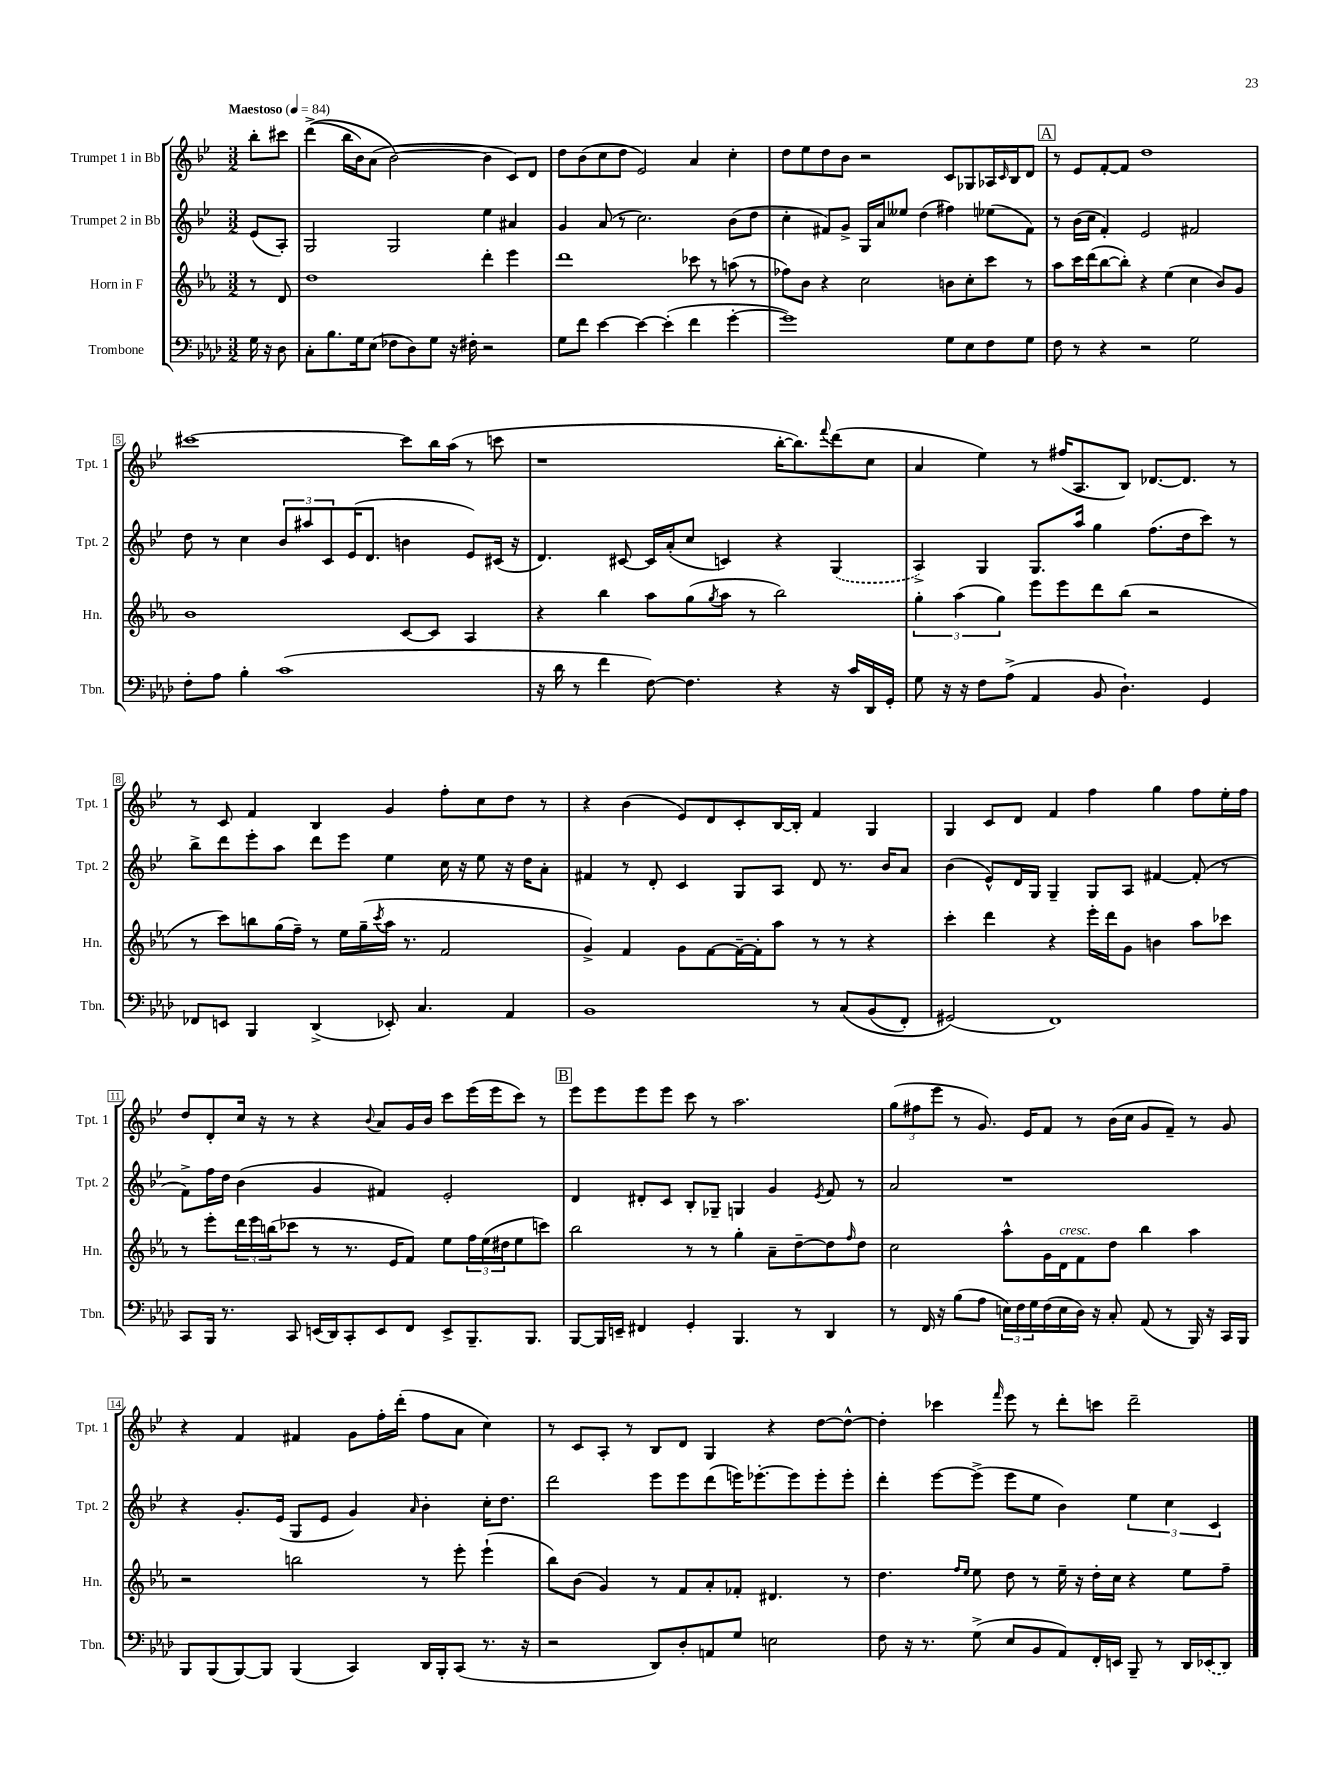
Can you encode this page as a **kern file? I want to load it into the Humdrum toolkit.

**kern	**kern	**kern	**kern
*part4	*part3	*part2	*part1
*staff4	*staff3	*staff2	*staff1
*I"Trombone	*I"Horn in F	*I"Trumpet 2 in Bb	*I"Trumpet 1 in Bb
*I'Tbn.	*I'Hn.	*I'Tpt. 2	*I'Tpt. 1
*clefF4	*clefG2	*clefG2	*clefG2
*k[b-e-a-d-]	*k[b-e-a-]	*k[b-e-]	*k[b-e-]
*M3/2	*M3/2	*M3/2	*M3/2
*MM84	*MM84	*MM84	*MM84
=	=	=	=
!	!	!	!LO:TX:a:B:t=Maestoso
16G\	8r	(8e-/L	8bb-'\L
16r	.	.	.
8D-\	8d/	8A'/J)	8ccc#X\J
=1	=1	=1	=1
8C'\L	1dd	2G/	((4ddd^\
8.B-\	.	.	.
.	.	.	16bb-\LL
16G\k	.	.	16b-\J)
(8E-\J	.	.	(8a\J
8F-X\L	.	2G/	[2b-\)
8D-\)	.	.	.
8G\J	.	.	.
16r	.	.	.
16F#X'\	.	.	.
2r	4ddd'\	4ee-\	4b-\]
.	4eee-\	4a#X/	8c/L)
.	.	.	8d/J
=2	=2	=2	=2
8G\L	1ddd	4g/	8dd\L
8f\J	.	.	(8b-\
[4e-\	.	(8a/	8cc\
.	.	8r	8dd\J
4e-\_	.	2.cc\)	2e-/)
(4e-'\]	.	.	.
4f\	8ccc-X\	.	4a/
.	8r	.	.
[4g'\	(8aan\	(8b-\L	4cc'\
.	8r	8dd\J	.
=3	=3	=3	=3
1g])	8ff-X\L)	4cc'\	8dd\L
.	8b-\J	.	8ee-\
.	4r	8f#X/L)	8dd\
.	.	8g^/J	8b-\J
.	2cc\	16G/LL	2r
.	.	16a/J	.
.	.	8ee--X/J	.
.	.	(4dd\	.
8G\L	8bn\L	4ff#X\)	8c/L
8E-\	8cc'\	.	8G-X/
8F\	8ccc\J	(8ee-X\L	16A-X/L
.	.	.	16qqc/
.	.	.	16B-/J
8G\J	8r	8f#\J)	8d/J
!!LO:REH:place=s1:t=A
=4	=4	=4	=4
8F\	8aa-\L	8r	8r
8r	16ccc\L	(16b-\LL	8e-/L
.	(16ddd\J	16cc\JJ	.
4r	[8bb-\	4f'/)	[8f'/
.	8bb-'\J])	.	8f/J]
2r	4r	2e-/	1dd
.	(4ee-\	.	.
2G\	4cc\	2f#X/	.
.	8b-/L)	.	.
.	8g/J	.	.
!!LO:LB:g=z
=5	=5	=5	=5
8F'\L	1b-	8dd\	[1ccc#X
8A-\J	.	8r	.
4B-'\	.	4cc\	.
(1c	.	12b-/L	.
.	.	12aa#X/	.
.	.	12c/	.
.	.	(16e-/K	.
.	.	8.d/J	.
.	[8c/L	4bn\	8ccc#\L]
.	8c/J]	.	16bb-\L
.	.	.	(16aa\JJ
.	4A-/	8e-/L)	8r
.	.	(16c#X/Jk	8cccn\
.	.	16r	.
=6	=6	=6	=6
16r	4r	4.d/)	1r
16d-\	.	.	.
8r	.	.	.
4f\	4bb-\	.	.
.	.	[8c#X/	.
[8F\)	8aa-\L	16c#/LL]	.
.	.	(16a'/J	.
4.F\]	(8gg\	8cc/J	.
.	8qgg/	.	.
.	8aa-\J	4cn/)	.
.	8r	.	.
4r	2bb-\)	4r	[16bb-'\KL
.	.	.	8.bb-\])
.	.	.	8qqfff/
16r	.	(4G/	(8ddd\
16c/LL	.	.	.
16DD-/	.	.	8cc\J
16GG'/JJ	.	.	.
=7	=7	=7	=7
8G\	6gg'\	4A^/)	4a/
16r	.	.	.
.	(6aa-\	.	.
16r	.	.	.
8F\L	.	4G/	4ee-\)
.	6gg\)	.	.
(8A-^\J	.	.	.
4AA-/	8eee-\L	8.G/L	8r
.	8eee-\	.	(16ff#X/KL
.	.	16aa/Jk	8.A/
8BB-/	8ddd\	4gg\	.
4.D-`\)	(8bb-\J	.	8B-/J)
.	2r	(8.ff\L	[8.d-X/L
.	.	16dd\k	8.d-/J]
4GG/	.	8ccc\J)	.
.	.	8r	8r
!!LO:LB:g=z
=8	=8	=8	=8
8FF-X/L	8r	8bb-^\L	8r
8EEn/J	8ccc\L)	8ddd\	8c/
4BBB-/	8bbn\	8eee-'\	4f/
.	(16gg\L	8aa\J	.
.	16ff~\JJ)	.	.
(4DD-^/	8r	8ddd\L	4B-/
.	16ee-\LL	8eee-\J	.
.	(16gg~\	.	.
.	8qccc/	.	.
8EE-X'/)	16aa-\JJ	4ee-\	4g/
.	8.r	.	.
4.C/	.	.	.
.	2f/	16cc\	8ff'\L
.	.	16r	.
.	.	8ee-\	8cc\
4AA-/	.	16r	8dd\J
.	.	16dd\KL	.
.	.	8a'\J	8r
=9	=9	=9	=9
1BB-	4g^/)	4f#X/	4r
.	4f/	8r	(4b-\
.	.	8d'/	.
.	8g\L	4c/	8e-/L)
.	[8f\	.	8d/
.	16f~\L_	8G/L	8c'/
.	16f'\J]	.	.
.	8aa-\J	8A/J	[16B-/L
.	.	.	16B-'/JJ]
8r	8r	8d/	4f/
(8C/L	8r	8.r	.
(8BB-/	4r	.	4G/
.	.	16b-/KL	.
8FF'/J)	.	8a/J	.
=10	=10	=10	=10
(2GG#X/)	4ccc'\	(4b-\	4G/
.	4ddd\	8e-^^/L)	8c/L
.	.	16d/L	8d/J
.	.	16G/JJ	.
1FF)	4r	4G~/	4f/
.	16eee-'\LL	8G/L	4ff\
.	16ddd\J	.	.
.	8g\J	8A/J	.
.	4bn\	[4f#X/	4gg\
.	8aa-\L	(8f#'/]	8ff\L
.	8ccc-X\J	8r	16ee-'\L
.	.	.	16ff\JJ
!!LO:LB:g=z
=11	=11	=11	=11
8CC/L	8r	8f^\L)	8dd/L
16BBB-/Jk	8eee-'\L	16ff\L	8d'/
8.r	.	16dd\JJ	.
.	24ddd\L	(4b-\	16cc/Jk
.	24eee-\	.	.
.	.	.	16r
.	(24bbn\J	.	.
8CC/	8ccc-X\J	.	8r
(16EEn/LL	8r	4g/	4r
16DD-/J)	.	.	.
8CC'/	8.r	.	.
.	.	.	8qqb-/
8EE/	.	4f#X/)	8a/L
.	16e-/KL	.	.
8FF/J	8f/J)	.	16g/L
.	.	.	16b-/JJ
8EE^/L	8ee-\L	2e-'/	8ccc\L
8.BBB-~/	24ff\L	.	(16eee-\L
.	(24ee-\	.	.
.	.	.	16eee-\J
.	24dd#X\J	.	.
.	8ee-\	.	8ccc\J)
8.BBB-/J	.	.	.
.	8cccn\J)	.	8r
!!LO:REH:place=s1:t=B
=12	=12	=12	=12
[8BBB-/L	2bb-\	4d/	8eee-\L
16BBB-/L]	.	.	8eee-\
16EEn~/JJ	.	.	.
4FF#X/	.	8d#X'/L	8eee-\
.	.	8c/J	8eee-\J
4GG'/	8r	8B-'/L	8ccc\
.	8r	8G-X~/J	8r
4.BBB-/	4gg'\	4Gn/	2.aa\
.	8a-~\L	4g/	.
8r	[8dd~\	.	.
.	.	8qe-/	.
4DD-/	8dd\]	8f/	.
.	16qqff/	.	.
.	8dd\J	8r	.
=13	=13	=13	=13
8r	2cc\	2a/	(12gg\L
.	.	.	12ff#X\
16FF/	.	.	.
.	.	.	12eee-\J
16r	.	.	.
(8B-\L	.	.	8r
8A-\J	.	.	8.g/)
24En\LL)	8aa-^^\L	1r	.
24F\	.	.	.
.	.	.	16e-/KL
24G\	.	.	.
(16F\	16g\L	.	8f/J
!	!LO:TX:a:i:t=cresc.	!	!
16E\	16d\J	.	.
16D-\JJ)	8f\	.	8r
16r	.	.	.
8C'/	8dd\J	.	(16b-\LL
.	.	.	16cc\JJ
(8AA-/	4bb-\	.	8g/L
8r	.	.	8f~/J)
16BBB-/)	4aa-\	.	8r
16r	.	.	.
16CC/LL	.	.	8g/
16BBB-/JJ	.	.	.
!!LO:LB:g=z
=14	=14	=14	=14
8BBB-/L	2r	4r	4r
(8BBB-/	.	.	.
[8BBB-/)	.	8.g'/L	4f/
8BBB-/J]	.	.	.
.	.	(16e-/Jk	.
(4BBB-/	2bbn\	8G/L	4f#X/
.	.	8e-/J	.
4CC/)	.	4g/)	8g\L
.	.	.	16ff'\L
.	.	.	(16ddd'\JJ
.	.	16qqa/	.
16DD-/LL	8r	4b-'\	8ff\L
16BBB-'/J	.	.	.
(8CC/J	8eee-'\	.	8a\J
8.r	(4eee-`\	16cc'\KL	4cc\)
.	.	8.dd\J	.
16r	.	.	.
=15	=15	=15	=15
2r	8bb-\L)	2ddd\	8r
.	(8b-\J	.	8c/L
.	4g/)	.	8A'/J
.	.	.	8r
8DD-/L)	8r	8eee-\L	8B-/L
8D-'/	8f/L	8eee-\	8d/J
8AAn/	8a-'/	(8ddd\	4G/
8G/J	8f-X'/J	16eeen\K)	.
.	.	[8.eee-X'\	.
2En\	4.d#X/	.	4r
.	.	8eee-\]	.
.	.	8eee-'\	[8dd\L
.	8r	8eee-'\J	8dd^^\J_
=16	=16	=16	=16
8F\	4.dd\	4ddd'\	4dd'\]
16r	.	.	.
8.r	.	.	.
.	.	[8eee-\L	4ccc-X\
.	16qqff/LL	.	.
.	16qqee-/JJ	.	.
(8G^\	8ee-\	(8eee-^\J]	.
.	.	.	16qqfff/
8E-/L	8dd\	8eee-\L	8eee-\
8BB-/	8r	8ee-\J	8r
8AA-/)	16ee-~\	4b-\)	8ddd'\L
.	16r	.	.
16FF'/L	16dd'\LL	.	8cccn\J
16EEn/JJ	16cc\JJ	.	.
8BBB-~/	4r	6ee-\	2ddd~\
8r	.	.	.
.	.	6cc\	.
16DD-/LL	8ee-\L	.	.
(16EE-X/J	.	.	.
.	.	6c/	.
8DD-/J)	8ff~\J	.	.
==	==	==	==
*-	*-	*-	*-
